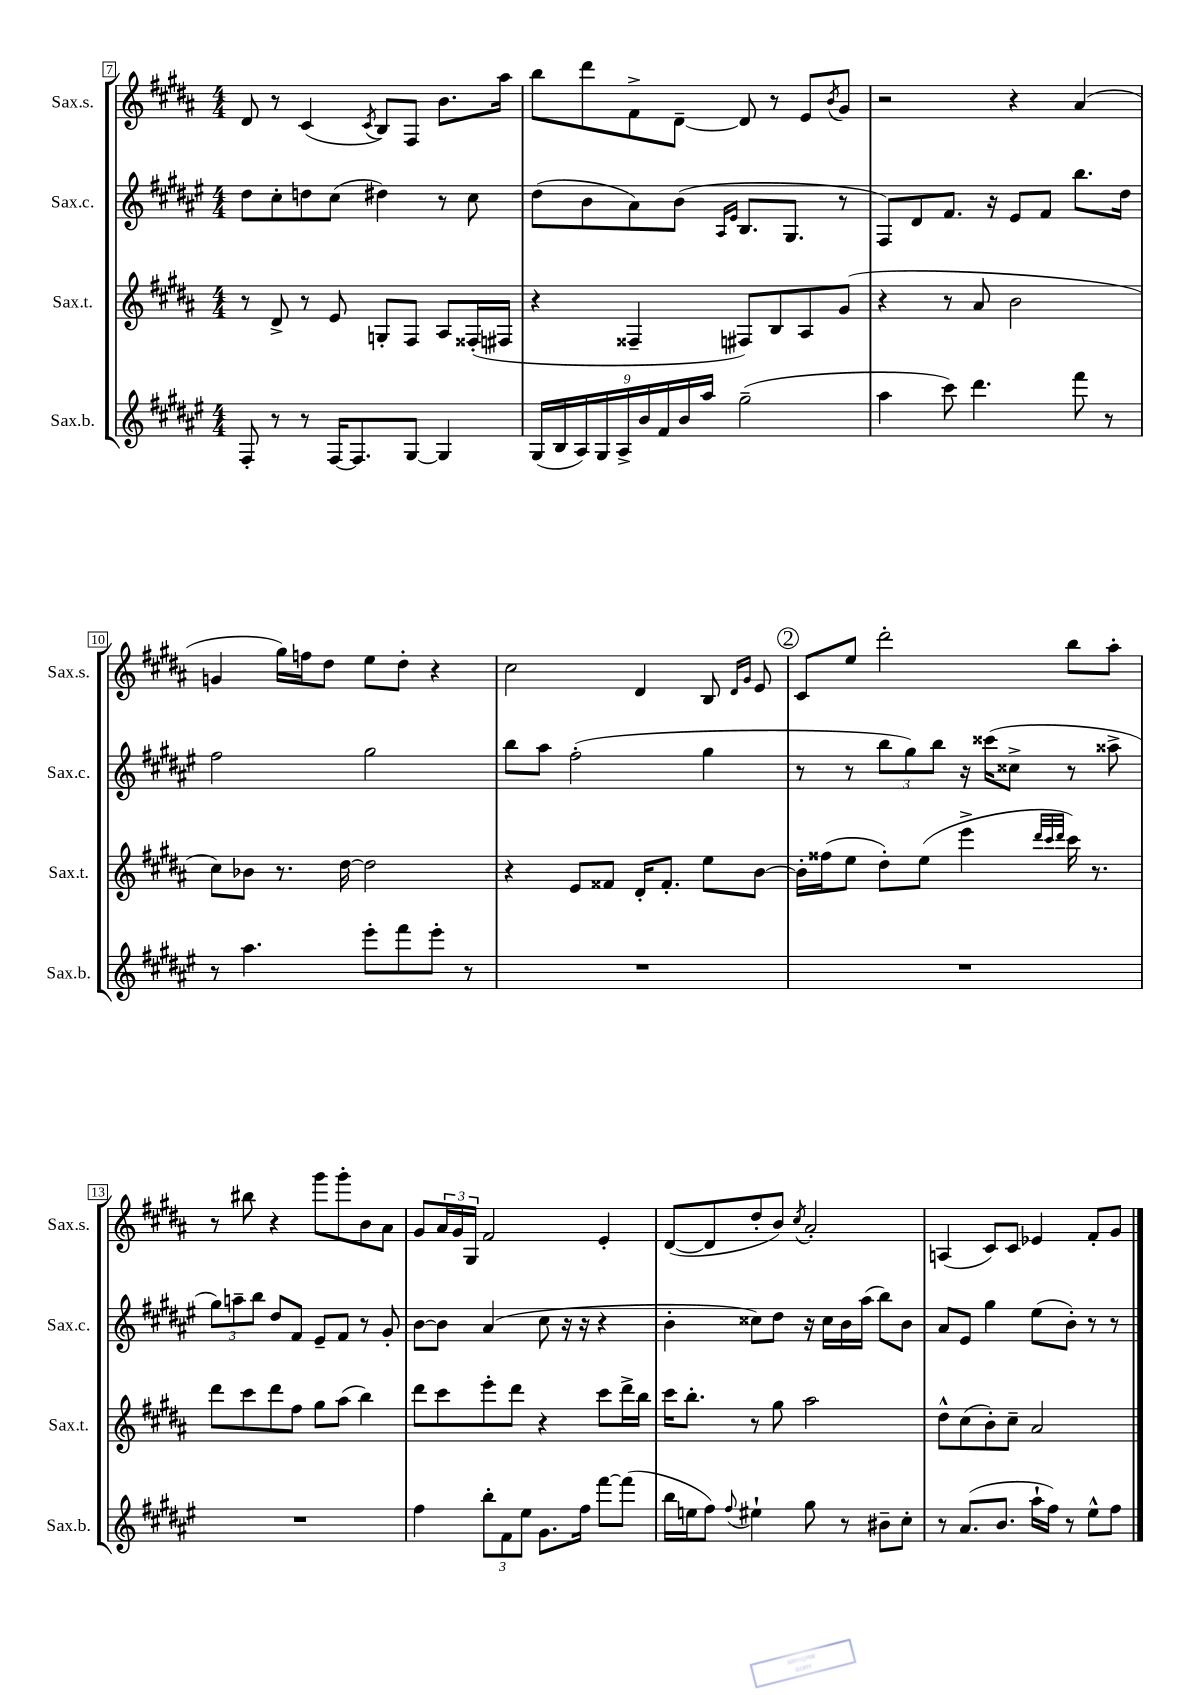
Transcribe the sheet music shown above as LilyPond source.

<<
\new StaffGroup <<
\new Staff = "s0" \with { instrumentName = "Sax.s." shortInstrumentName = "Sax.s." } {
    \clef treble \key b \major \numericTimeSignature \time 4/4
    dis'8 r8 cis'4( \acciaccatura { cis'8 } b8) fis8 b'8. ais''16 |
    b''8 dis'''8 fis'8-> dis'8~-- dis'8 r8 e'8 \acciaccatura { b'8 } gis'8 |
    r2 r4 ais'4( |
    g'4 gis''16) f''16 dis''8 e''8 dis''8-. r4 |
    cis''2 dis'4 b8 \grace { dis'16 gis'16 } e'8 |
    \mark \markup { \circle "2" } cis'8 e''8 dis'''2-. b''8 ais''8-. |
    r8 bis''8 r4 gis'''8 gis'''8-. b'8 ais'8 |
    gis'8 \tuplet 3/2 { ais'16 gis'16 gis16 } fis'2 e'4-. |
    dis'8~( dis'8 dis''8-. b'8) \acciaccatura { cis''8 } ais'2-. |
    a4( cis'8) cis'8 ees'4 fis'8-. gis'8 \bar "|." |
}
\new Staff = "s1" \with { instrumentName = "Sax.c." shortInstrumentName = "Sax.c." } {
    \clef treble \key fis \major \numericTimeSignature \time 4/4
    dis''8 cis''8-. d''8 cis''8( dis''4) r8 cis''8 |
    dis''8( b'8 ais'8) b'8( \grace { ais16 eis'16 } b8. gis8. r8 |
    fis8) dis'8 fis'8. r16 eis'8 fis'8 b''8. dis''16 |
    fis''2 gis''2 |
    b''8 ais''8 fis''2-.( gis''4 |
    \mark \markup { \circle "2" } r8 r8 \tuplet 3/2 { b''8 gis''8) b''8 } r16 cisis'''16( cisis''8-> r8 aisis''8-> |
    \tuplet 3/2 { gis''8) a''8-- b''8 } dis''8 fis'8 eis'8-- fis'8 r8 gis'8-. |
    b'8~ b'8 ais'4( cis''8 r16 r16 r4 |
    b'4-. cisis''8) dis''8 r16 cisis''16 b'16 ais''16( b''8) b'8 |
    ais'8 eis'8 gis''4 eis''8( b'8-.) r8 r8 \bar "|." |
}
\new Staff = "s2" \with { instrumentName = "Sax.t." shortInstrumentName = "Sax.t." } {
    \clef treble \key b \major \numericTimeSignature \time 4/4
    r8 dis'8-> r8 e'8 g8-. fis8 ais8 fisis16-.( fis16 |
    r4 fisis4-- fis8) b8 ais8 gis'8( |
    r4 r8 ais'8 b'2 |
    cis''8) bes'8 r8. dis''16~ dis''2 |
    r4 e'8 fisis'8 dis'16-. fisis'8.-. e''8 b'8~ |
    \mark \markup { \circle "2" } b'16-. fisis''16( e''8 dis''8-.) e''8( e'''4-> \grace { dis'''32 cis'''32 dis'''32 } cis'''16) r8. |
    dis'''8 cis'''8 dis'''8 fis''8 gis''8 ais''8( b''4) |
    dis'''8 cis'''8 e'''8-. dis'''8 r4 cis'''8 dis'''16-> b''16 |
    cis'''16 b''8.-. r8 gis''8 ais''2 |
    dis''8-^ cis''8( b'8-.) cis''8-- ais'2 \bar "|." |
}
\new Staff = "s3" \with { instrumentName = "Sax.b." shortInstrumentName = "Sax.b." } {
    \clef treble \key fis \major \numericTimeSignature \time 4/4
    fis8-. r8 r8 fis16~ fis8. gis8~ gis4 |
    \tuplet 9/8 { gis16( b16 ais16) gis16 ais16-> b'16 fis'16 b'16 ais''16 } gis''2--( |
    ais''4 cis'''8) dis'''4. fis'''8 r8 |
    r8 ais''4. eis'''8-. fis'''8 eis'''8-. r8 |
    R1 |
    \mark \markup { \circle "2" } R1 |
    R1 |
    fis''4 \tuplet 3/2 { b''8-. fis'8 eis''8 } gis'8. fis''16 fis'''8~ fis'''8( |
    b''16 e''16 fis''8) \appoggiatura { fis''8 } eis''4-! gis''8 r8 bis'8-- cis''8-. |
    r8 ais'8.( b'8. ais''16-! fis''16) r8 eis''8-^ fis''8 \bar "|." |
}
>>
>>
\layout { \context { \Score currentBarNumber = #7 \override BarNumber.stencil = #(make-stencil-boxer 0.1 0.3 ly:text-interface::print) } }
